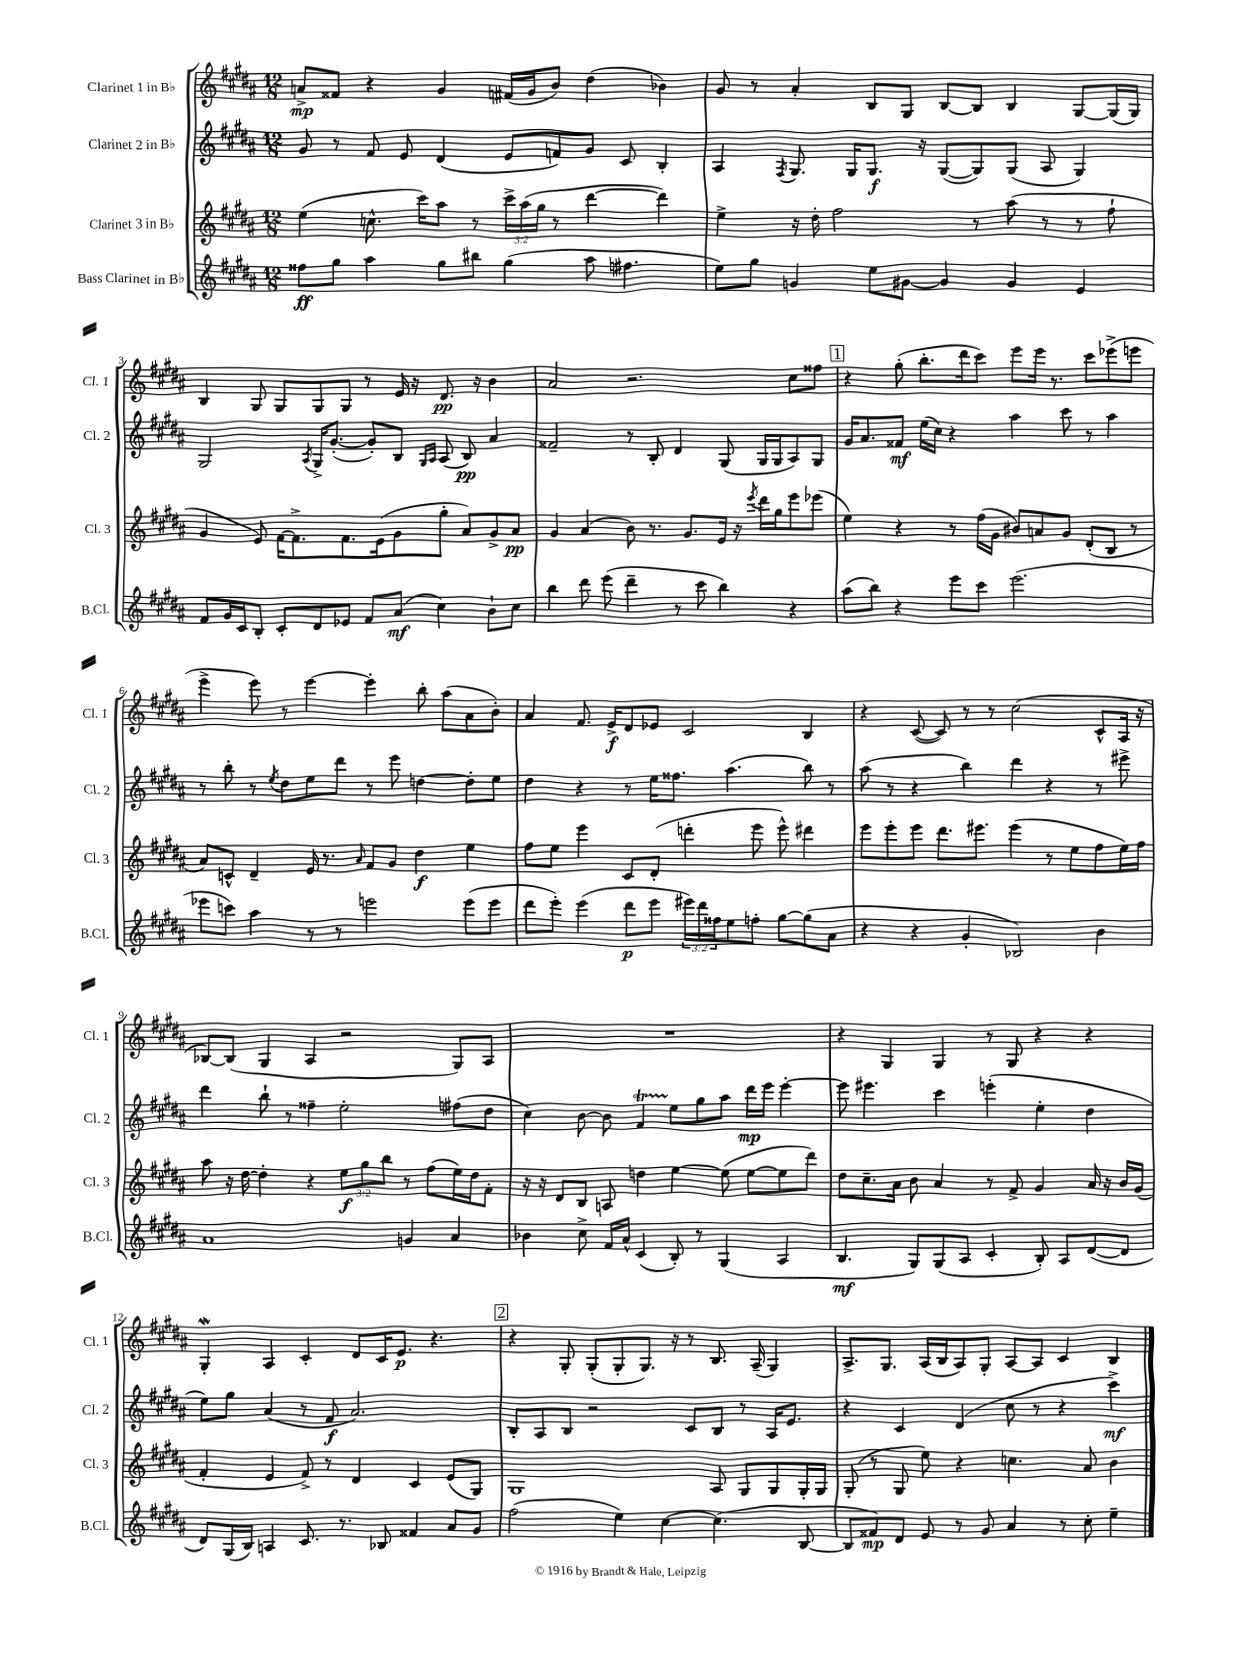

**kern	**kern	**kern	**kern
*staff4	*staff3	*staff2	*staff1
*clefG2	*clefG2	*clefG2	*clefG2
*k[f#c#g#d#a#]	*k[f#c#g#d#a#]	*k[f#c#g#d#a#]	*k[f#c#g#d#a#]
*M12/8	*M12/8	*M12/8	*M12/8
8ff##\L	(4ee\	8g#/	8a^/L
8gg#\J	.	8r	8f##/J
4aa#\	8.cc^^\	8f#/	4r
.	.	8e/	.
.	16ccc#\LK)	.	.
8gg#\L	8aa#\J	(4d#/	4g#/
8bb#\J	8r	.	.
(4gg#\	24ccc#^\LL	8e/L	(16f#/LL
.	(24aa#\	.	.
.	.	.	16g#/J
.	24gg#\JJ	.	.
.	8r	8f/)	8b/J)
8aa#\	[4ddd#\	8g#/J	(4dd#\
4.ff#\	.	8c#/	.
.	4ddd#\])	4B'/	4b-\)
=	=	=	=
8ee\L)	4ee^\	4A#/	8g#/
8gg#\J	.	.	8r
.	.	8qF#/	.
4g/	16r	8.G#/	4a#'/
.	16dd#'\	.	.
.	2ff#\	.	.
.	.	16G#/LK	.
8ee\L	.	8.G#/J	8B/L
[8g#\J	.	.	8G#/J
.	.	16r	.
4g#/]	.	([8G#/L	[8B/L
.	8r	8G#/])	8B/]J
4g#/	(8aa#\	(8G#/J	4B/
.	8r	8A#/	.
4e/	8r	4G#/)	[8G#/L
.	8ff#`\	.	(16G#/]L
.	.	.	16G#/JJ)
=	=	=	=
8f#/L	4g#/	2G#/	4B/
16g#/L	.	.	.
16c#/J	.	.	.
8B'/J	8e/)	.	8G#/
8c#'/L	[16f#\LK	.	8G#/L
.	8.f#^\]	.	.
.	.	8qA#/	.
8d#/	.	16G#^/LK	8G#/
.	.	([8.g#'/J	.
8e-/J	8.f#\	.	8G#/J
8f#/L	.	8g#'/]L)	8r
.	(16e\k	.	.
(8a#/J	8g#\	8B/J	16e/
.	.	.	16r
.	.	16qqG#/LL	.
.	.	16qqA#/JJ	.
4cc#\)	8gg#'\J	(8A#/	8.d#/
.	8a#/L)	8B/)	.
.	.	.	16r
8b`\L	8g#^/	4a#/	4b\
8cc#\J	8a#/J	.	.
=	=	=	=
4bb\	4g#/	2f##~/	2a#/
8ddd#\	(4a#/	.	.
(8eee\	.	.	.
4ddd#~\	8b\)	8r	2.r
.	8.r	8B'/	.
8r	.	4d#/	.
.	8.g#/L	.	.
8ccc#\	.	.	.
4bb\)	16e/Jk	(8G#/	.
.	16r	.	.
.	8qeee/	.	.
.	16ddd#\LL	16G#/LL	.
.	16gg#\J	16G#/J	.
4r	8eee\	8A#/)	8cc#\L
.	(8eee-\J	8G#/J	8ff##\J
=	=	=	=
(8aa#\L	4ee\)	16g#/LK	4r
.	.	8.a#/	.
8bb\J)	.	.	.
4r	4r	8f##/J	(8gg#'\
.	.	(16ee\LL	8.bb'\L
.	.	16cc#\JJ)	.
8eee\L	8r	4r	.
.	.	.	16ddd#\k
8ccc#\J	(16ff#\LL	.	8ccc#\J)
.	16g#\JJ	.	.
(2.eee\	8b#/L)	4aa#\	8eee\L
.	8a/	.	16eee\Jk
.	.	.	8.r
.	8g#/J	8ccc#\	.
.	(8d#'/L	8r	8ccc#\L
.	8B/J	4aa#\	(8eee-^\
.	8r	.	8eee\J
=	=	=	=
8eee-\L	8a#/L)	8r	4eee^\
8ccc\J)	8c^^/J	8bb'\	.
4aa#\	4d#~/	8r	8eee\)
.	.	8qee/	.
.	.	8dd#\L	8r
8r	16e/	8ee\	[4eee\
.	8.r	.	.
8r	.	8ddd#\J	.
.	16qqa#/	.	.
2eee\	8f#/L	8r	4eee'\]
.	8g#/J	8eee\	.
.	4dd#\	[4dd\	8bb'\
.	.	.	(8aa#\L
(8eee\L	4ee\	8dd'\]L	8a#\
8eee\J	.	8ee\J	8b'\J)
=	=	=	=
8ddd#\L	8ff#\L	4dd#\	4a#/
8eee'\J)	8ee\J	.	.
(4eee\	4eee\	4r	8.f#/
.	.	.	16e^/LK
8ddd#\L	8c#/L	8r	8d#/
8eee\J	(8d#'/J	16ee\LK	8e-/J
.	.	8.ff##\J	.
24eee#\LL)	4ddd'\	.	2c#/
24ddd#\	.	.	.
24ff##\J	.	.	.
8ee\	.	(4.aa#\	.
8ff'\J	8eee\	.	.
[8gg#\L	8eee^^\)	.	.
(8gg#\]	4ddd#\	8bb\)	4B/
8a#\J	.	8r	.
=	=	=	=
4r	8eee\L	(8aa#\	4r
.	8eee'\	8r	.
4r	8eee\J	4r	([8c#/
.	8.ddd#\L	.	8c#/])
4g#'/	.	4bb\)	8r
.	8.eee#\J	.	.
.	.	.	8r
2B-/)	(4eee#\	4ddd#\	(2cc#\
.	8r	4r	.
.	8ee\L	.	.
4b\	8ff#\	8r	8c#^^/L
.	16ee\L)	8eee#^\	16A#/Jk
.	16ff#\JJ	.	16r
=	=	=	=
1a#	8aa#\	4ddd#\	[8B-/L)
.	16r	.	(8B-/]J
.	[16dd#\	.	.
.	4dd#'\]	8bb`\	4G#/
.	.	8r	.
.	4r	4ff##~\	4A#/
.	12ee\L	2ee'\	2r
.	12gg#\	.	.
.	12bb\J	.	.
4g/	8r	.	.
.	(8ff#\L	.	.
4a#/	16ee\L)	(8ff#\L	8G#/L)
.	16dd#\J	.	.
.	8f#'\J	8dd#\J	8A#/J
=	=	=	=
4b-\	16r	4cc#\)	1.r
.	16r	.	.
.	8d#/L	.	.
8cc#^\	8B/J	[8b\	.
16f#/LL	8A/	8b\]	.
16a#^^/JJ	.	.	.
(4c#/	4dd\	4f#/	.
8B'/)	[4ee\	8ee\L	.
8r	.	8gg#\	.
(4G#/	(8ee\]	8aa#\J	.
.	[8ee\L	16ddd#\LL	.
.	.	16eee\JJ	.
4A#/	8ee\]	[4eee'\	.
.	8ddd#\J)	.	.
=	=	=	=
4.B/	8dd#\L	8eee\]	4r
.	8.cc#~\	4.eee#\	.
.	.	.	4G#/
.	16a#\Jk	.	.
8G#/L)	8b\	.	.
(8G#/	4a#/	4ccc#\	4G#/
8A#/J	.	.	.
4c#'/	8r	(4eee'\	8r
.	8f#^/	.	8G#/
8B'/)	4g#/	4ee'\	4r
8A#/L	.	.	.
([8d#/	16a#/	4dd#\	4r
.	16r	.	.
8d#/]J	16b/LL	.	.
.	(16g#/JJ	.	.
=	=	=	=
8d#/L)	4f#'/	8ee\L)	4G#'/
(16G#/L	.	8gg#\J	.
16B/JJ)	.	.	.
4A/	4e/	(4a#/	4A#/
8.c#/	8f#^/)	8r	4c#'/
.	8r	8f#/	.
8.r	.	.	.
.	4d#/	2.a#/)	8d#/L
8B-/	.	.	16c#/K
.	.	.	8.e/J
4f##/	4c#/	.	.
.	.	.	4.r
8a#/L	(8e/L	.	.
8g#/J	8G#/J)	.	.
=	=	=	=
(2ff#\	1G#	8B'/L	4r
.	.	8A#/	.
.	.	8B/J	8G#'/
.	.	2r	(8G#'/L
4ee\)	.	.	8G#'/
.	.	.	8.G#/J)
[4cc#\	.	.	.
.	.	.	16r
.	.	8c#/L	8r
(4.cc#\]	8A#/	8B/J	8.B/
.	8G#/L	8r	.
.	.	.	(16A#~/
.	8G#/	16A#/LK	4G#/)
.	.	8.e/J	.
[8B/	16G#'/L	.	.
.	16G#/JJ	.	.
=	=	=	=
8B/]L	(8G#'/	4r	8.A#^/L
8f##/)	8r	.	.
.	.	.	8.G#/J
8d#/J	8G#/	4c#/	.
8e/	8ee\)	.	(16A#/LL
.	.	.	16B/J
8r	4r	(4d#/	8A#/)
8g#/	.	.	8G#'/J
4a#/	4.cc\	8cc#\	[8A#/L
.	.	8r	8A#/]J
8r	.	4r	4c#/
8cc#'\	8a#/	.	.
4ee~\	4b\	4ccc#^\)	4B/
==	==	==	==
*-	*-	*-	*-
